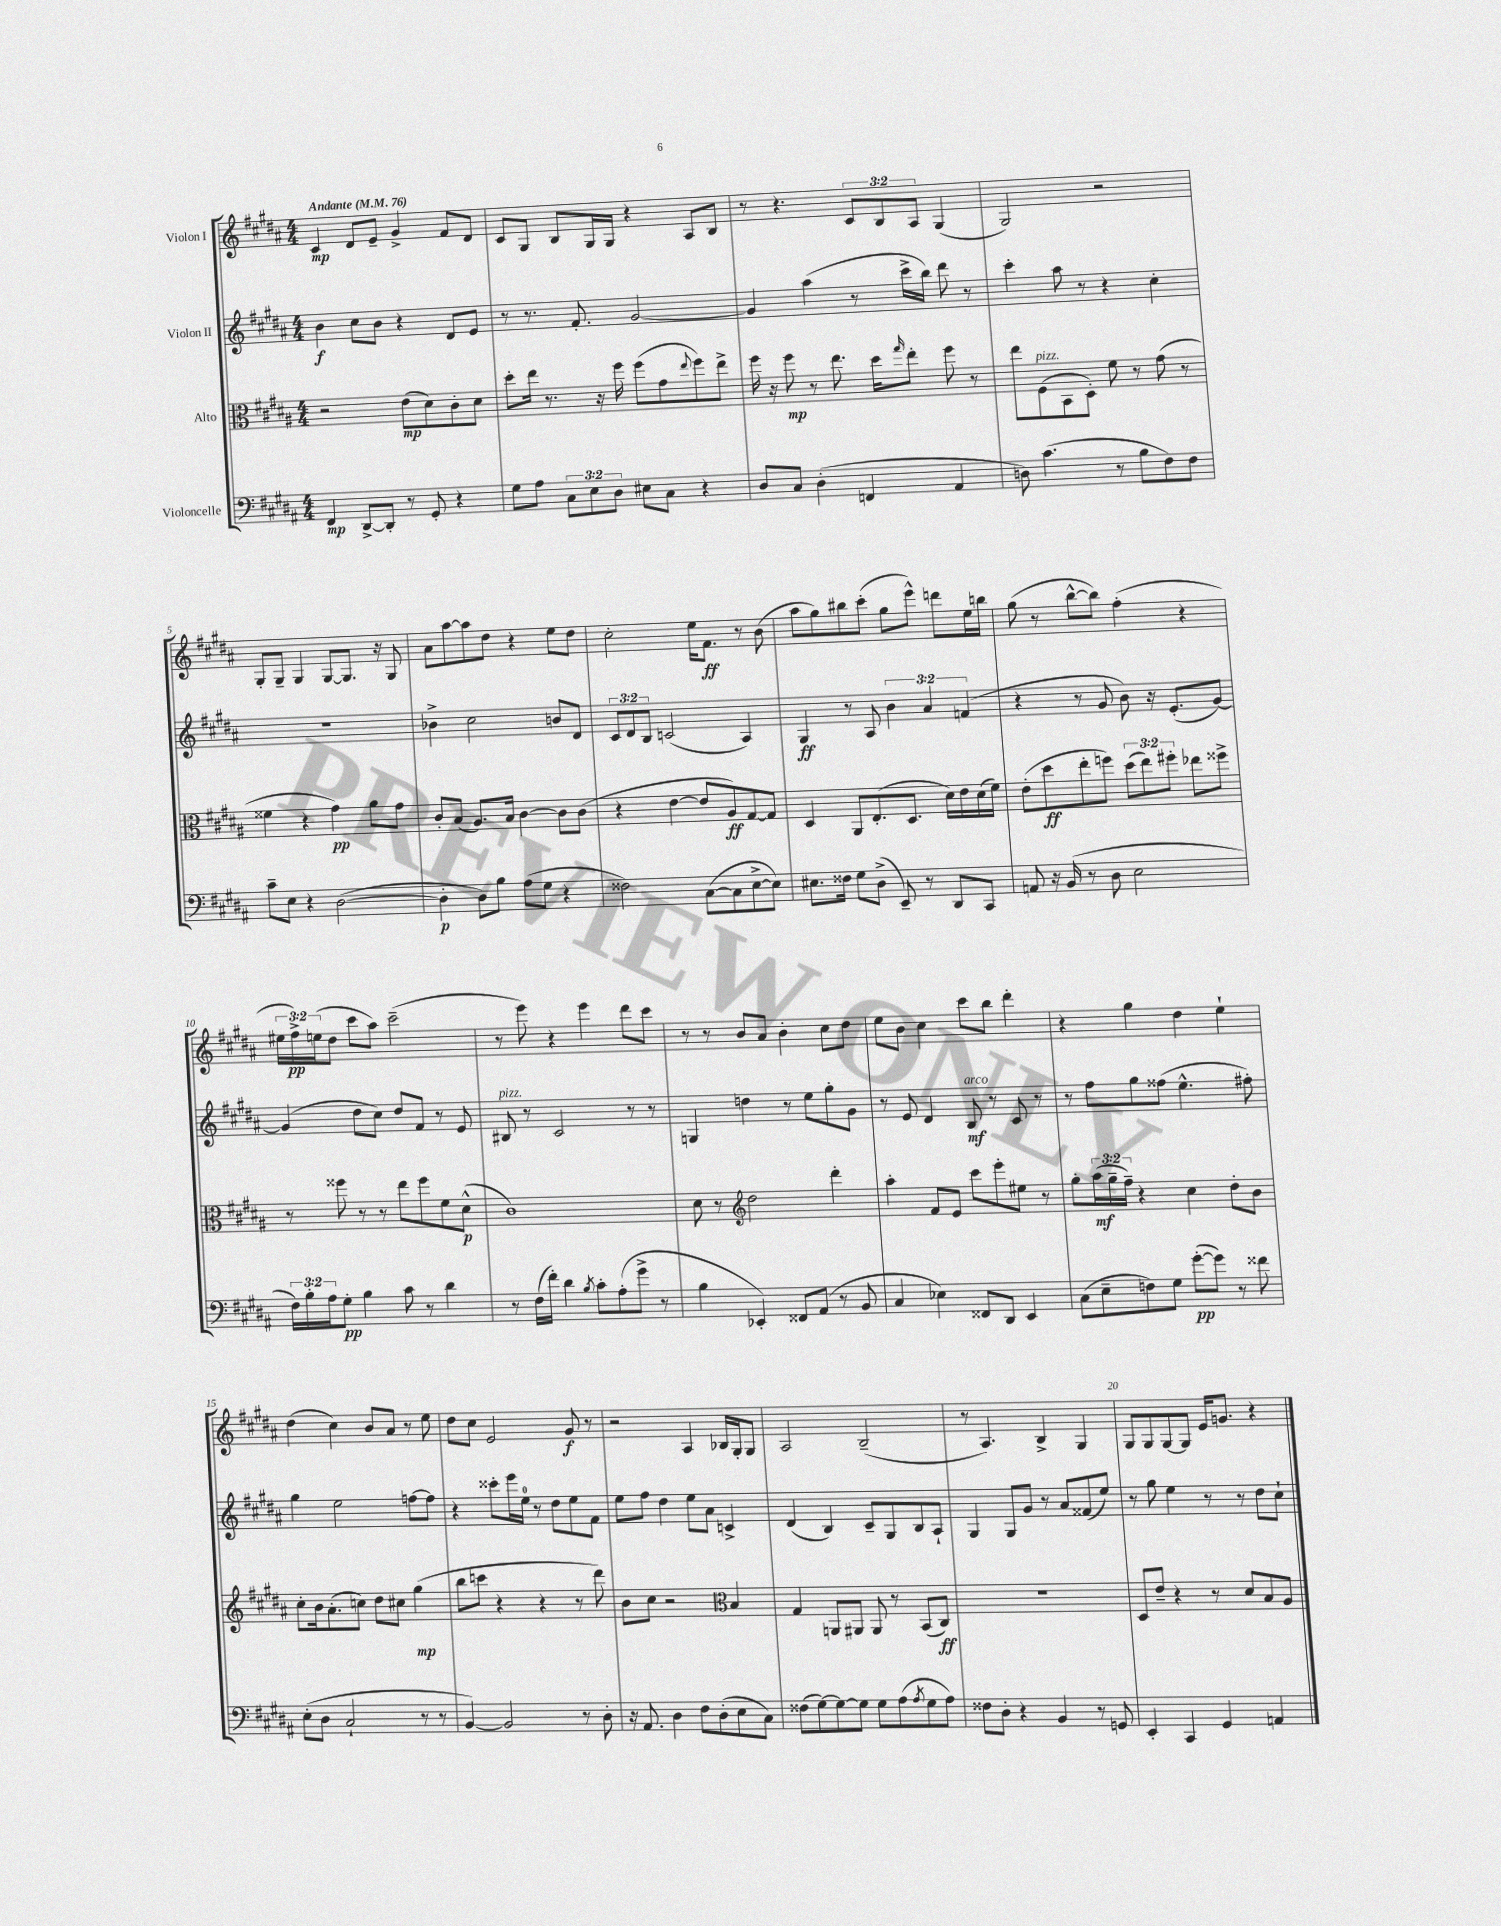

**kern	**kern	**kern	**kern
*staff4	*staff3	*staff2	*staff1
*clefF4	*clefC3	*clefG2	*clefG2
*k[f#c#g#d#a#]	*k[f#c#g#d#a#]	*k[f#c#g#d#a#]	*k[f#c#g#d#a#]
*M4/4	*M4/4	*M4/4	*M4/4
*MM76	*MM76	*MM76	*MM76
4FF#/	2r	4b\	4c#/
[8DD#^/L	.	8cc#\L	8d#/L
8DD#'/]J	.	8b\J	8e~/J
8r	(8e\L	4r	4g#^/
8GG#'/	8d#\)	.	.
4r	8c#'\	8d#/L	8f#/L
.	8d#\J	8e/J	8d#/J
=	=	=	=
8G#\L	8dd#'\L	8r	8c#/L
8A#\J	16ee\Jk	8.r	8G#/J
.	8.r	.	.
12C#\L	.	.	8B/L
.	.	8.f#'/	.
12E\	.	.	.
.	16r	.	16G#/L
12D#\J	.	.	.
.	16ff#\	.	16G#/JJ
8E#\L	(8ff#\L	[2g#/	4r
8C#\J	8g#\	.	.
.	8qqee/	.	.
4r	8ff#\)	.	8A#/L
.	8ee^\J	.	8B/J
=	=	=	=
8D#/L	16ff#\	4g#/]	8r
.	16r	.	.
8C#/J	8ff#\	.	4.r
(4D#'\	8r	(4aa#\	.
.	8.ee\	.	.
4FF/	.	8r	12c#/L
.	16dd#\LK	.	.
.	.	.	12B/
.	16qqgg#/	.	.
.	8ee'\J	16ccc#^\LL	.
.	.	.	12A#/J
.	.	16bb\JJ)	.
4AA#/	8ff#\	8ddd#\	(4G#/
.	8r	8r	.
=	=	=	=
8D\)	8ee\L	4ccc#'\	2G#/)
(4.c#\	(8F#\	.	.
.	8BB\	8aa#\	.
.	8D#'\J)	8r	.
8r	8f#\	4r	2r
8B\L	8r	.	.
8F#\)	(8g#\	4cc#'\	.
8F#\J	8r	.	.
=	=	=	=
8c#~\L	4f##\	1r	8G#'/L
8E\J	.	.	8G#~/J
4r	4r	.	4G#/
([2D#\	4g#\)	.	[8G#/L
.	.	.	8.G#/]J
.	8a#\L	.	.
.	.	.	16r
.	8g#\J	.	8G#/
=	=	=	=
4D#'\]	8c#'/L	4b-^\	8a#\L
.	(8B/J	.	[8aa#\
8D#\L)	8.A#/L)	2cc#\	8aa#\]
8B\J	.	.	8dd#\J
.	16B/Jk	.	.
(8A#\L	[4c#\	.	4r
8G#\J	.	.	.
4r	8c#\]L	8b/L	8ee\L
.	(8c#\J	8d#/J	8dd#\J
=	=	=	=
2F##\)	4r	12c#/L	2cc#'\
.	.	12d#/	.
.	.	12B/J	.
.	[4e\	(2c/	.
([8C#\L	8e/]L	.	16ee\LK
.	.	.	8.f#\J
8C#\]	8A#/)	.	.
[8E^\	[8G#/	4A#/)	8r
8E\]J)	8G#/]J	.	(8b\
=	=	=	=
8.E#\L	4D#/	4G#/	8aa#\L
.	.	.	8gg#\)
16F##\Jk	.	.	.
8G#\L	8AA#/L	8r	8bb#\
(8D#^\J	(8.E'/	8A#/	(8ccc#'\J
8EE~/)	.	6b\	8gg#\L
.	8.D#/J	.	.
8r	.	.	8eee^^\J)
.	.	6a#/	.
8DD#/L	16d#\LL)	.	8ddd\L
.	16e\	.	.
.	.	(6f/	.
8CC#/J	(16d#\	.	16ee\L
.	16f#\JJ)	.	16bb\JJ
=	=	=	=
8AA/	(8e'\L	4r	(8gg#\
16r	8dd#\	.	8r
(16BB/	.	.	.
8r	8ee'\	8r	[8bb^^\L
8D#\	8ff\J)	8g#/	8bb\]J)
2E\	(12dd#\L	8b\)	(4ff#'\
.	12ee\)	.	.
.	.	16r	.
.	12ff#'\J	.	.
.	.	(8.e'/L	.
.	8ee-\L	.	4r
.	8ff##^\J	[8g#/J)	.
=	=	=	=
24F#\LL)	8r	(4g#/]	24ee#\LL
24B'\	.	.	24ff#^\)
24A#\J	.	.	(24ee\J
8G#'\J	8ff##\	.	8dd#\J
4B\	8r	8dd#\L	8ccc#\L
.	8r	8cc#\J)	8aa#\J)
8c#\	8ee\L	8dd#/L	(2ccc#~\
8r	8ff##\	8f#/J	.
4d#\	8f#\	8r	.
.	(8d#^^\J	8e/	.
=	=	=	=
8r	1c#)	8B#/	8r
(16F#\LL	.	8r	8eee\)
16f#'\JJ)	.	.	.
4d#\	.	2c#/	4r
8qB/	.	.	.
8c#'\L	.	.	4eee\
(8A#'\	.	.	.
8g#^\J	.	8r	8ddd#\L
8r	.	8r	8ccc#\J
=	=	=	=
4B\	8d#\	4G/	8r
.	8r	.	8r
*	*clefG2	*	*
4EE-'/)	2dd#\	4dd\	8b/L
.	.	.	8a#/J
8FF##/L	.	8r	4b'\
(8AA#/J	.	8ee\L	.
8r	4ddd#'\	8gg#'\	8cc#\L
8BB/	.	8g#\J	8dd#\J
=	=	=	=
4C#/	4aa#'\	8r	8ee\L
.	.	8e/	8b\J
4E-\)	8f#/L	4d#/	4cc#\
.	8e/J	.	.
8FF##/L	8ccc#\L	8B/	8ccc#\L
8DD#/J	8eee'\	8r	8bb\J
4EE/	8ee#\J	8c#/	4ddd#'\
.	8r	8r	.
=	=	=	=
(8C#\L	8gg#'\L	8r	4r
8E~\	(24aa#\L	8ff#\L	.
.	24gg#~\	.	.
.	24ff#~\JJ)	.	.
8F\)	4r	8gg#\	4gg#\
8G#\J	.	(8ff##\J	.
([8g#'\L	4cc#\	4.ee^^\	4dd#\
8g#\]J)	.	.	.
8r	8dd#'\L	.	4ee`\
8f##\	8b\J	8ff#'\)	.
=	=	=	=
(8E'\L	8cc#'\L	4gg#\	(4dd#\
8D#\J	16b\k	.	.
.	(8.a#'\	.	.
2C#`/	.	2ee\	4cc#\)
.	8cc\J)	.	.
.	8dd#\L	.	8b/L
.	8cc#\J	.	8a#/J
8r	(4gg#\	[8ff\L	8r
8r	.	8ff\]J	8ee\
=	=	=	=
[4BB/)	8bb\L	4r	8dd#\L
.	8ccc\J	.	8cc#\J
2BB/]	4r	8ccc##'\L	2e/
.	.	16eee\L	.
.	.	16ee\JJ	.
.	4r	8r	.
.	.	8dd#\L	.
8r	8r	8ee\	8g#/
8D#'\	8ddd#\)	8f#\J	8r
=	=	=	=
16r	8b\L	8ee\L	2r
8.AA#/	.	.	.
.	8cc#\J	8ff#\J	.
4D#\	2r	4dd#\	.
8F#\L	.	8ee\L	4A#/
(8D#'\	.	8a#\J	.
*	*clefC3	*	*
8E\	4B/	4c^/	16B-/LL
.	.	.	16G#'/J
8C#\J)	.	.	8G#/J
=	=	=	=
(8F##\L	4G#/	(4d#/	2A#/
[8G#\)	.	.	.
8G#\_	8AA/L	4B/)	.
8G#\]J	8AA#/J	.	.
8G#\L	8AA#/	8c#~/L	(2B~/
(8A#\	8r	8G#/	.
8qA#/	.	.	.
8G#\	(8BB/L	8B/	.
8A#\J)	8C#/J)	8A#`/J	.
=	=	=	=
8F##\L	1r	4G#/	8r
8D#'\J	.	.	4.A#/)
4r	.	8G#/L	.
.	.	8g#/J	.
4BB/	.	8r	4B^/
.	.	8a#/L	.
8r	.	(8f##/	4G#/
8GG/	.	8ee/J)	.
=	=	=	=
4EE'/	8D#/L	8r	8G#/L
.	8e~/J	8gg#\	8G#/
4CC#/	4r	4ee\	[8G#/
.	.	.	8G#/]J
4GG#/	8r	8r	16e/LK
.	.	.	8.g/J
.	8d#/L	8r	.
4AA/	8B/	8dd#\L	4r
.	8A#/J	8cc#`\J	.
==	==	==	==
*-	*-	*-	*-
